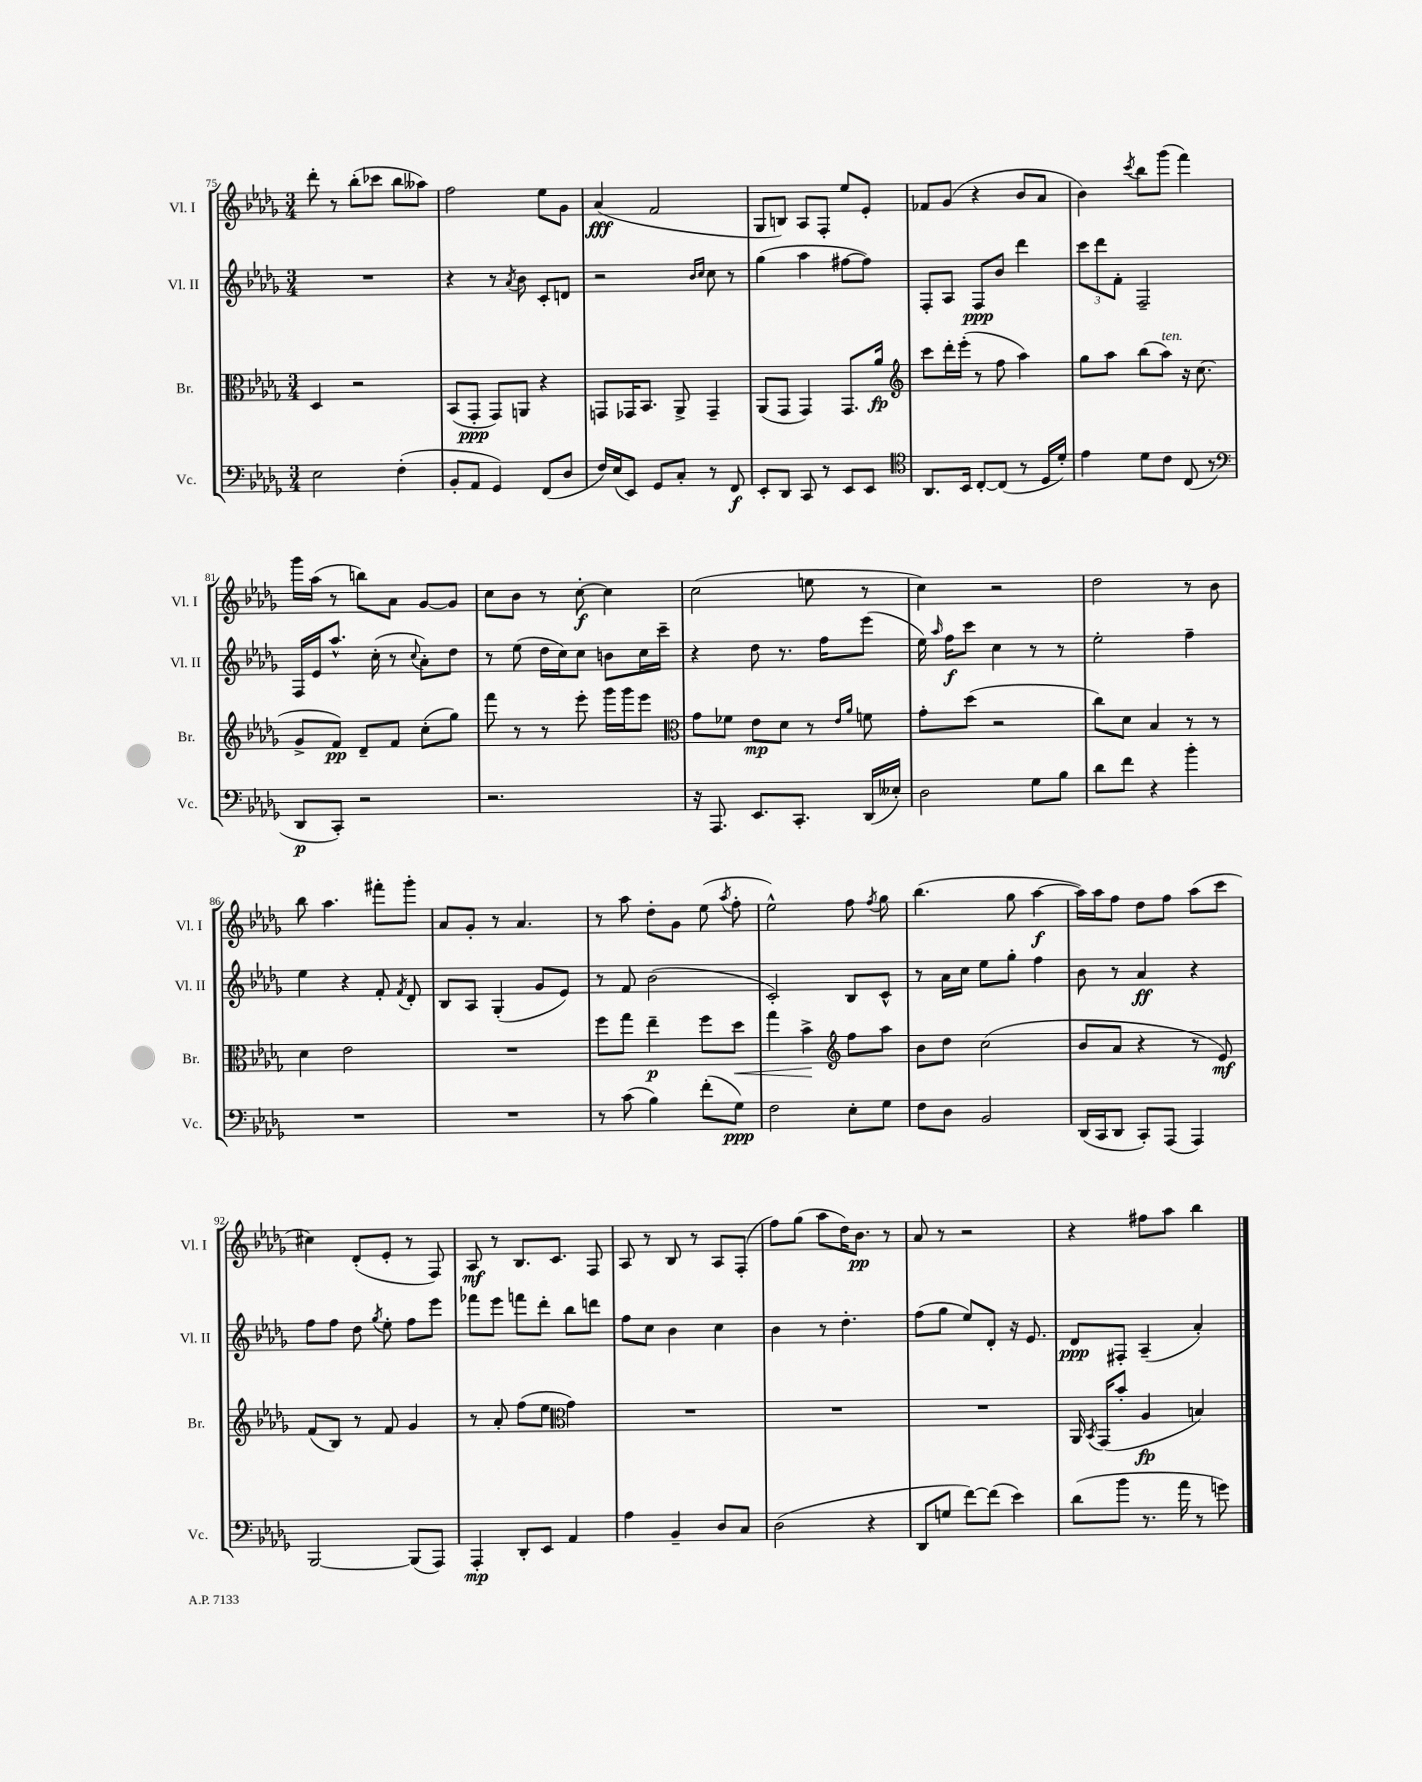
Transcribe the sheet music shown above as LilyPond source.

<<
\new StaffGroup <<
\new Staff = "s0" \with { instrumentName = "Vl. I" shortInstrumentName = "Vl. I" } {
    \clef treble \key des \major \numericTimeSignature \time 3/4
    \autoBeamOff des'''8-. r8 bes''8[-.( ces'''8] bes''8[ aeses''8]) |
    f''2 ees''8[ ges'8] |
    aes'4\fff( f'2 |
    ges8[ b8]) aes8[ f8]-. ees''8[ ees'8]-. |
    fes'8[ ges'8]( r4 bes'8[ aes'8] |
    bes'4) \acciaccatura { c'''8 } bes''8[ ges'''8]( f'''4) |
    ges'''16[ aes''16]( r8 b''8[) aes'8] ges'8[~ ges'8] |
    c''8[ bes'8] r8 c''8~-.\f c''4 |
    c''2( e''8 r8 |
    c''4) r2 |
    des''2 r8 bes'8 |
    bes''8 aes''4. fis'''8[-. ges'''8]-. |
    aes'8[ ges'8]-. r8 aes'4. |
    r8 aes''8 des''8[-. ges'8] ees''8( \acciaccatura { aes''8 } f''8-. |
    ees''2-^) f''8 \acciaccatura { f''8 } ges''8 |
    bes''4.( ges''8 aes''4~\f |
    aes''16[) aes''16 f''8] des''8[ f''8] aes''8[( c'''8] |
    cis''4) des'8[-.( ees'8]-. r8 f8) |
    aes8\mf r8 bes8.[ c'8.] f8 |
    aes8 r8 bes8 r8 aes8[ f8]-.( |
    f''8[) ges''8]( aes''8[ des''16) bes'8.]\pp r8 |
    aes'8 r8 r2 |
    r4 fis''8[ aes''8] bes''4 \bar "|." |
}
\new Staff = "s1" \with { instrumentName = "Vl. II" shortInstrumentName = "Vl. II" } {
    \clef treble \key des \major \numericTimeSignature \time 3/4
    \autoBeamOff R2. |
    r4 r8 \acciaccatura { aes'8 } bes'8 c'8[-. d'8] |
    r2 \grace { bes'16[ c''16] } c''8 r8 |
    ges''4( aes''4 fis''8[~ fis''8]) |
    f8[-. aes8] f8[\ppp bes'8] des'''4 |
    \tuplet 3/2 { c'''8[ des'''8 f'8]-. } f2-- |
    f16[ ees'16 aes''8.]-^ c''16-.( r8 \appoggiatura { c''8 } aes'8[-.) des''8] |
    r8 ees''8( des''16[ c''16) c''8] b'8[ c''16 c'''16]-- |
    r4 des''8 r8. f''16[ ees'''8]( |
    ees''16) \grace { aes''16 } f''16[\f c'''8] c''4 r8 r8 |
    ees''2-. f''4-- |
    ees''4 r4 f'8-. \acciaccatura { f'8 } des'8-. |
    bes8[ aes8] ges4-.( ges'8[ ees'8]) |
    r8 f'8 bes'2( |
    c'2-.) bes8[ c'8]-^ |
    r8 aes'16[ c''16] ees''8[ ges''8]-. f''4 |
    bes'8 r8 aes'4\ff r4 |
    f''8[ f''8] des''8 \acciaccatura { ges''8 } ees''8-. f''8[ ees'''8] |
    fes'''8[ ees'''8] f'''8[ des'''8]-. bes''8[ d'''8] |
    f''8[ c''8] bes'4 c''4 |
    bes'4 r8 des''4.-. |
    f''8[( ges''8] ees''8[) des'8]-. r16 ees'8. |
    des'8[\ppp fis8]-. aes4--( aes'4-.) \bar "|." |
}
\new Staff = "s2" \with { instrumentName = "Br." shortInstrumentName = "Br." } {
    \clef alto \key des \major \numericTimeSignature \time 3/4
    \autoBeamOff des4 r2 |
    bes,8[( ges,8]-.\ppp ges,8[) a,8] r4 |
    g,8[ ges,16 bes,8.] aes,8-> ges,4-- |
    aes,8[( ges,8] ges,4) ges,8.[ aes'16]\fp |
    \clef treble c'''8[ des'''16-. ees'''16]-.( r8 f''8 aes''4) |
    ges''8[ aes''8] bes''8[( aes''8]^\markup { \italic "ten." }) r16 c''8.( |
    ges'8[-> f'8]\pp) des'8[-- f'8] c''8[-.( ges''8]) |
    f'''8 r8 r8 ees'''8-. ges'''16[ ges'''16 ees'''8] |
    \clef alto ges'8[ fes'8] ees'8[\mp des'8] r8 \grace { ees'16[ aes'16] } f'8 |
    ges'8[-. des''8]( r2 |
    c''8[) des'8] bes4 r8 r8 |
    des'4 ees'2 |
    R2. |
    f''8[ ges''8] ees''4--\p f''8[ des''8]\< |
    ges''4 bes'4->\! \clef treble f''8[ aes''8] |
    bes'8[ des''8] c''2( |
    bes'8[ aes'8] r4 r8 ees'8\mf) |
    f'8[( bes8]) r8 f'8 ges'4 |
    r8 aes'8-. f''8[( ees''8] \clef alto ges'4) |
    R2. |
    R2. |
    R2. |
    aes,16 \acciaccatura { bes,8 } ges,16[( bes'8]-. aes4\fp b4) \bar "|." |
}
\new Staff = "s3" \with { instrumentName = "Vc." shortInstrumentName = "Vc." } {
    \clef bass \key des \major \numericTimeSignature \time 3/4
    \autoBeamOff ees2 f4-.( |
    bes,8[-. aes,8] ges,4) f,8[( des8] |
    f16[) ees16( ees,8]) ges,8[ c8]-. r8 f,8\f |
    ees,8[-. des,8] c,8 r8 ees,8[ ees,8] |
    \clef tenor aes,8.[ bes,16] c8[~-. c8]( r8 des16[ des'16]-.) |
    ees'4 des'8[ c'8] c8( r8 |
    \clef bass des,8[\p c,8]-.) r2 |
    r2. |
    r16 aes,,8. ees,8.[ c,8.]-. des,16[( eeses16]-.) |
    des2 ges8[ bes8] |
    des'8[ f'8] r4 bes'4-. |
    R2. |
    R2. |
    r8 c'8( bes4) f'8[-.( ges8]\ppp) |
    f2 ees8[-. ges8] |
    f8[ des8] bes,2 |
    des,16[( c,16 des,8] c,8[-.) aes,,8]( aes,,4) |
    bes,,2~ bes,,8[( aes,,8]) |
    aes,,4-.\mp des,8[-. ees,8] aes,4 |
    aes4 bes,4-- des8[ c8] |
    des2( r4 |
    des,8[ g8] f'8[~) f'8]( ees'4) |
    des'8[( bes'8] r8. aes'16 r8 g'8) \bar "|." |
}
>>
>>
\layout { \context { \Score currentBarNumber = #75 } }
